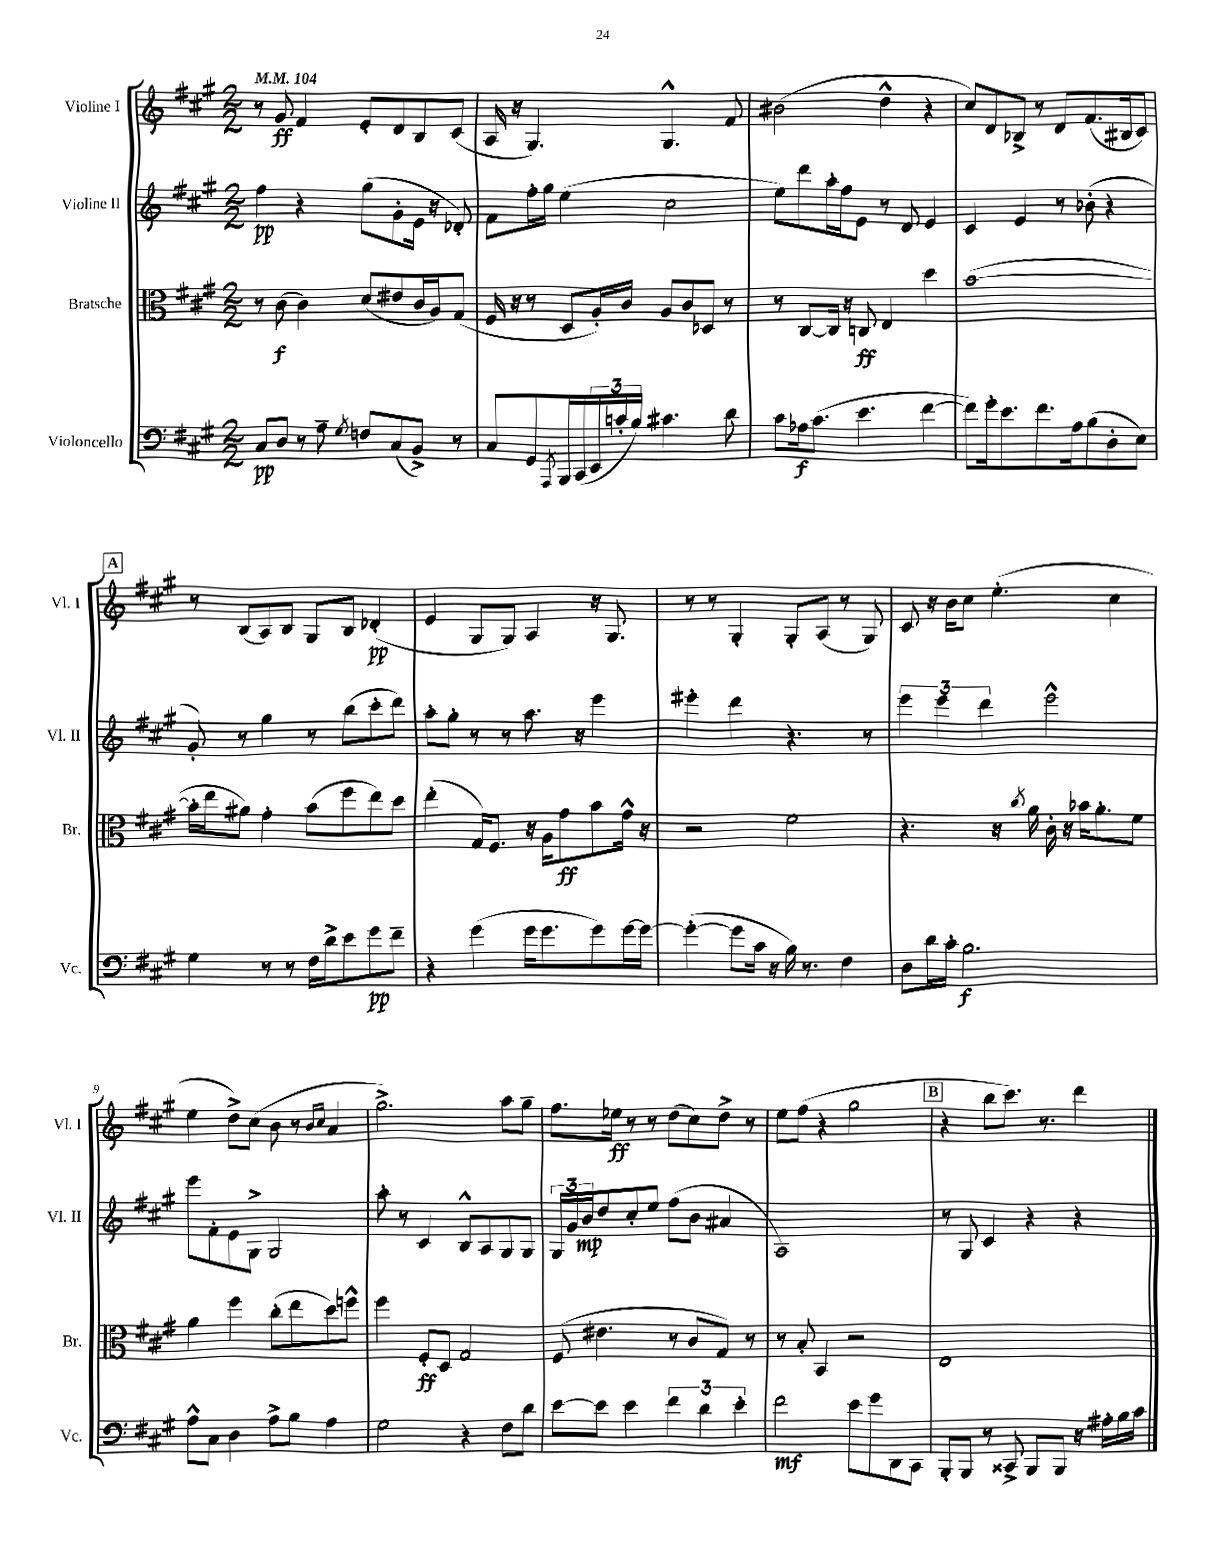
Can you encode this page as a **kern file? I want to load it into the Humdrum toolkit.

**kern	**dynam	**kern	**dynam	**kern	**dynam	**kern	**dynam
*part4	*part4	*part3	*part3	*part2	*part2	*part1	*part1
*staff4	*staff4	*staff3	*staff3	*staff2	*staff2	*staff1	*staff1
*I"Violoncello	*	*I"Bratsche	*	*I"Violine II	*	*I"Violine I	*
*I'Vc.	*	*I'Br.	*	*I'Vl. II	*	*I'Vl. I	*
*clefF4	*	*clefC3	*	*clefG2	*	*clefG2	*
*k[f#c#g#]	*	*k[f#c#g#]	*	*k[f#c#g#]	*	*k[f#c#g#]	*
*M2/2	*	*M2/2	*	*M2/2	*	*M2/2	*
*MM104	*	*MM104	*	*MM104	*	*MM104	*
=1	=1	=1	=1	=1	=1	=1	=1
8C#/L	pp	8r	.	4ff#\	pp	8r	.
8D/J	.	(8c#\	f	.	.	8g#/	ff
8r	.	4c#\)	.	4r	.	4f#/	.
8A~\	.	.	.	.	.	.	.
8qG#/	.	.	.	.	.	.	.
8Fn/L	.	(8d/L	.	(8gg#\L	.	8e'/L	.
(8C#/	.	8e#X/	.	8g#'\	.	8d/	.
8BB^/J)	.	16c#/L	.	16e\Jk	.	8B/	.
.	.	16A/J)	.	16r	.	.	.
8r	.	(8G#/J	.	8d-X'/)	.	(8c#/J	.
=2	=2	=2	=2	=2	=2	=2	=2
8C#/L	.	16F#/	.	8f#\L	.	16A/	.
.	.	16r	.	.	.	16r	.
8GG#/	.	8r	.	16ff#'\L	.	4.G#/)	.
.	.	.	.	16gg#\JJ	.	.	.
8qAAA/	.	.	.	.	.	.	.
16BBB/L	.	8D/L	.	(4ee\	.	.	.
(16CC#/	.	.	.	.	.	.	.
24EE/	.	16A'/L)	.	.	.	.	.
24cn'/	.	.	.	.	.	.	.
.	.	16c#/JJ	.	.	.	.	.
24B/JJ)	.	.	.	.	.	.	.
4.c#X\	.	8A/L	.	2cc#\	.	4.G#^^/	.
.	.	8c#/	.	.	.	.	.
.	.	8D-X/J	.	.	.	.	.
8d\	.	8r	.	.	.	8f#/	.
=3	=3	=3	=3	=3	=3	=3	=3
8c#\L	.	8r	.	8ee\L)	.	(2b#X\	.
16A-X\k	f	[8C#/L	.	8ddd\	.	.	.
(8.c#\J	.	.	.	.	.	.	.
.	.	16C#/Jk]	.	16aa'\L	.	.	.
.	.	16r	.	16ff#\J	.	.	.
4.e\	.	8Cn/	ff	8e\J	.	.	.
.	.	4E/	.	8r	.	4dd^^\	.
.	.	.	.	8d/	.	.	.
[4f#\	.	4dd\	.	4e/	.	4r	.
=4	=4	=4	=4	=4	=4	=4	=4
8f#\L])	.	([1b	.	4c#/	.	8cc#/L)	.
16g#'\k	.	.	.	.	.	8d/	.
8.e\	.	.	.	.	.	.	.
.	.	.	.	4e/	.	8B-X^/J	.
8.f#\	.	.	.	.	.	8r	.
.	.	.	.	8r	.	8d/L	.
16A\k	.	.	.	.	.	.	.
(8B\	.	.	.	(8b-X'\	.	(8.f#/	.
8D'\	.	.	.	4r	.	.	.
.	.	.	.	.	.	16B#X/k	.
8E\J)	.	.	.	.	.	8c#/J)	.
!!LO:LB:g=z
!!LO:REH:place=s1:t=A
=5	=5	=5	=5	=5	=5	=5	=5
4G#\	.	16b'\LL]	.	8g#'/)	.	8r	.
.	.	16ee\J	.	.	.	.	.
.	.	8a#X\J)	.	8r	.	(8B/L	.
8r	.	4g#'\	.	4gg#\	.	8A/)	.
8r	.	.	.	.	.	8B/J	.
16F#\LL	.	(8b\L	.	8r	.	8G#/L	.
16d^\J	.	.	.	.	.	.	.
8e\	.	8ff#\	.	(8bb\L	.	8B/J	.
8g#\	pp	8ee\)	.	8ccc#'\	.	(4d-X'/	pp
8f#~\J	.	8dd\J	.	8ddd\J)	.	.	.
=6	=6	=6	=6	=6	=6	=6	=6
4r	.	(4ee'\	.	8aa'\L	.	4e/	.
.	.	.	.	8gg#'\J	.	.	.
(4g#\	.	16G#/KL)	.	8r	.	8G#/L	.
.	.	8.F#/J	.	.	.	.	.
.	.	.	.	8r	.	8G#/J)	.
16g#\KL	.	16r	.	8.aa\	.	4A/	.
8.g#\	.	16A\KL	.	.	.	.	.
.	.	8g#\	ff	.	.	.	.
.	.	.	.	16r	.	.	.
8g#\)	.	8b\	.	4eee\	.	16r	.
.	.	.	.	.	.	8.G#/	.
[16g#\L	.	16g#^^\Jk	.	.	.	.	.
16g#\JJ_	.	16r	.	.	.	.	.
=7	=7	=7	=7	=7	=7	=7	=7
(4g#'\_	.	2r	.	4eee#X'\	.	8r	.
.	.	.	.	.	.	8r	.
8g#\L]	.	.	.	4ddd\	.	4G#'/	.
16c#\Jk	.	.	.	.	.	.	.
16r	.	.	.	.	.	.	.
16B\)	.	2f#\	.	4.r	.	8G#'/L	.
8.r	.	.	.	.	.	.	.
.	.	.	.	.	.	(8A/J	.
4F#\	.	.	.	.	.	8r	.
.	.	.	.	8r	.	8G#/)	.
=8	=8	=8	=8	=8	=8	=8	=8
8D\L	.	4.r	.	6eee\	.	8c#/	.
16d\L	.	.	.	.	.	16r	.
.	.	.	.	6eee\	.	.	.
16c#'\JJ	.	.	.	.	.	16b\KL	.
2.B\	f	.	.	.	.	8cc#\J	.
.	.	.	.	6ddd\	.	.	.
.	.	16r	.	.	.	(4.ee'\	.
.	.	8qcc#/	.	.	.	.	.
.	.	16a\	.	.	.	.	.
.	.	16c#'\	.	2eee^^\	.	.	.
.	.	16r	.	.	.	.	.
.	.	16b-X\KL	.	.	.	.	.
.	.	8.a'\	.	.	.	.	.
.	.	.	.	.	.	4cc#\	.
.	.	8f#\J	.	.	.	.	.
!!LO:LB:g=z
=9	=9	=9	=9	=9	=9	=9	=9
8A^^\L	.	4a\	.	8eee\L	.	4ee\	.
8C#\J	.	.	.	8f#'\	.	.	.
4D\	.	4ff#\	.	8e\	.	8dd^\L)	.
.	.	.	.	8G#^\J	.	(8cc#\J	.
8A^\L	.	(8cc#'\L	.	2G#/	.	8b\	.
8B\J	.	8ee\	.	.	.	8r	.
.	.	.	.	.	.	16qqb/LL	.
.	.	.	.	.	.	16qqcc#/JJ	.
4A\	.	8dd\)	.	.	.	4a/	.
.	.	8ffn^^\J	.	.	.	.	.
=10	=10	=10	=10	=10	=10	=10	=10
2G#\	.	4ff#\	.	8aa'\	.	2.gg#^\)	.
.	.	.	.	8r	.	.	.
.	.	8F#'/L	ff	4c#/	.	.	.
.	.	8D/J	.	.	.	.	.
4r	.	2G#/	.	8B^^/L	.	.	.
.	.	.	.	8A/	.	.	.
8F#\L	.	.	.	8G#/	.	8aa\L	.
8d\J	.	.	.	8G#/J	.	8gg#~\J	.
=11	=11	=11	=11	=11	=11	=11	=11
[8e\L	.	(8F#/	.	24G#/LL	.	8.ff#\L	.
.	.	.	.	24g#/	.	.	.
.	.	.	.	24b/J	mp	.	.
8e\J]	.	4.e#X\	.	8dd/	.	.	.
.	.	.	.	.	.	16ee-X\Jk	ff
4e\	.	.	.	8cc#'/	.	8r	.
.	.	.	.	8ee/J	.	8r	.
6f#\	.	8r	.	(8ff#\L	.	(8dd\L	.
.	.	8c#/L	.	8b\J	.	8cc#\)	.
6d\	.	.	.	.	.	.	.
.	.	8G#/J)	.	4a#X/	.	8dd^\J	.
6e'\	.	.	.	.	.	.	.
.	.	8r	.	.	.	8r	.
=12	=12	=12	=12	=12	=12	=12	=12
2f#\	mf	8r	.	1A)	.	8ee\L	.
.	.	8B'/	.	.	.	(8ff#\J	.
.	.	4BB/	.	.	.	4r	.
8e\L	.	2r	.	.	.	2gg#\	.
8g#\	.	.	.	.	.	.	.
8DD\	.	.	.	.	.	.	.
8CC#\J	.	.	.	.	.	.	.
!!LO:REH:place=s1:t=B
=13	=13	=13	=13	=13	=13	=13	=13
8BBB'/L	.	1E	.	8r	.	4r	.
8BBB/J	.	.	.	8G#/	.	.	.
8r	.	.	.	4c#/	.	8bb\L	.
8CC##X^/	.	.	.	.	.	8.ccc#\J)	.
8BBB/L	.	.	.	4r	.	.	.
.	.	.	.	.	.	8.r	.
8BBB/J	.	.	.	.	.	.	.
16r	.	.	.	4r	.	4ddd\	.
16A#X'\LL	.	.	.	.	.	.	.
16B\	.	.	.	.	.	.	.
16c#\JJ	.	.	.	.	.	.	.
==	==	==	==	==	==	==	==
*-	*-	*-	*-	*-	*-	*-	*-
